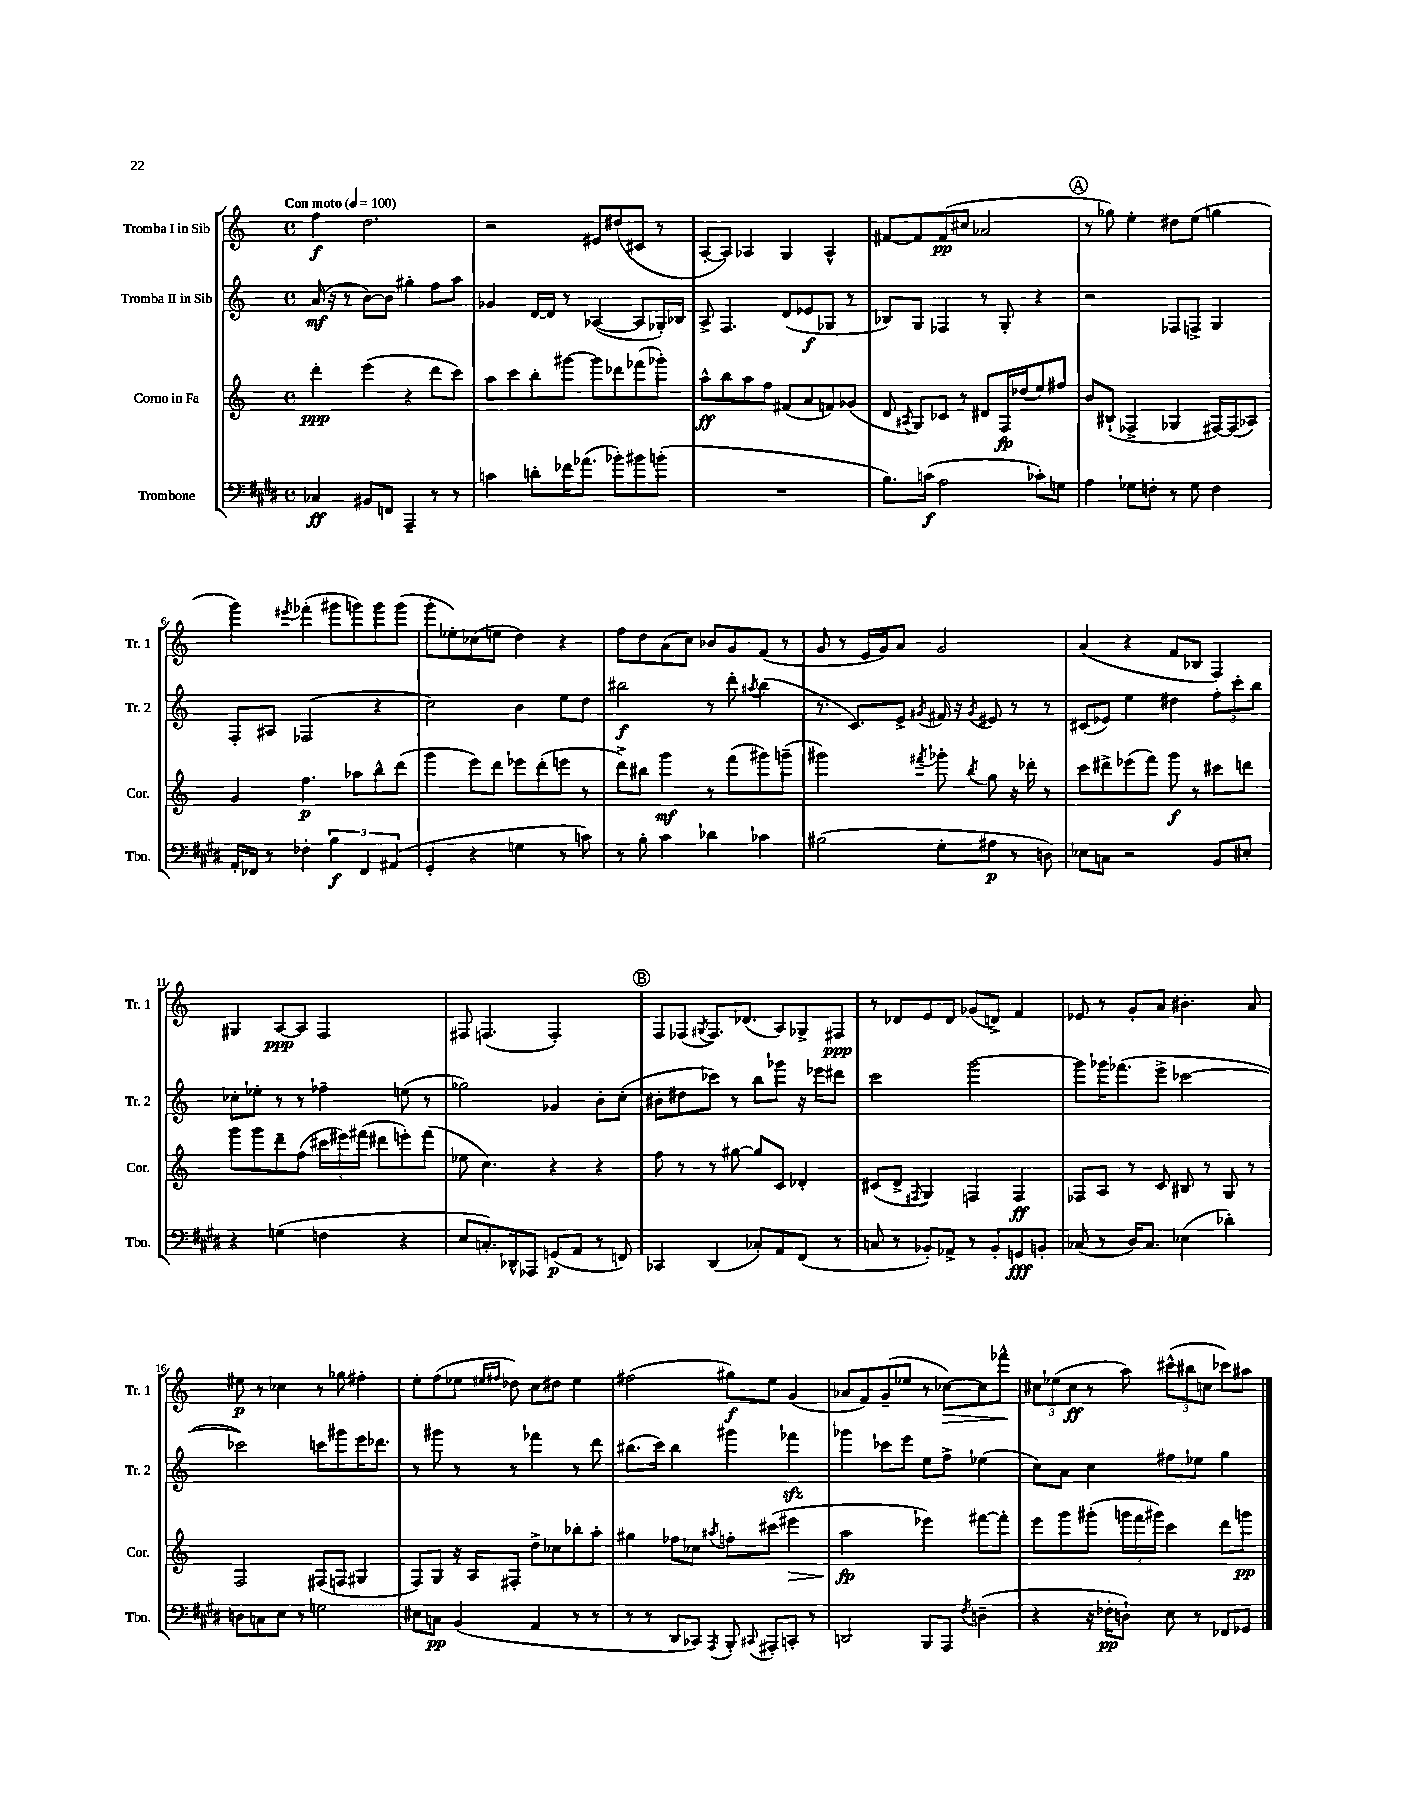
<<
\new StaffGroup <<
\new Staff = "s0" \with { instrumentName = "Tromba I in Sib" shortInstrumentName = "Tr. 1" } {
    \clef treble \key c \major \defaultTimeSignature \time 4/4 \tempo "Con moto" 4 = 100
    \autoBeamOff f''4\f d''2. |
    r2 eis'8[ dis''8( cis'8] r8 |
    a8[~-. a8]) aes4 g4 aes4-^ |
    fis'8[~ fis'8 fis'8\pp( cis''8] aes'2 |
    \mark \markup { \circle "A" } r8 ges''8) e''4-. dis''8[ e''8]( g''4 |
    g'''4) \acciaccatura { eis'''8 } fes'''4-.( gis'''8[ g'''8) g'''8 g'''8]( |
    g'''8[-. ees''8-.) ces''8( e''8] d''4) r4 |
    f''8[ d''8 a'8( c''8]) bes'8[ g'8 f'8]( r8 |
    g'8 r8 e'16[ g'16) a'8] g'2 |
    a'4( r4 f'8[ bes8] f4) |
    gis4 a8[~\ppp a8] f2 |
    fis8 f4.( f2-.) |
    \mark \markup { \circle "B" } f8[ fes8]( \acciaccatura { gis8 } fes8.[) des'8.]( a8[) ges8-> fis8]\ppp |
    r8 des'8[ e'8 des'8] ges'8[( d'8]->) f'4 |
    ees'8 r8 g'8[-. a'8] bis'4.-. a'8 |
    eis''8\p r8 ces''4 r8 ges''8 fis''4-. |
    e''8[-. f''8( ees''8] \grace { eis''16[ fis''16] } des''8) c''8[ dis''8] eis''4 |
    fis''2( gis''8[\f) e''8] g'4( |
    aes'8[ f'8) g'8--( ees''8] r8 ces''8[~\>) ces''8 fes'''8]-^\! |
    \tuplet 3/2 { cis''8[ ees''8( cis''8]\ff } r8 a''8) \tuplet 3/2 { cis'''8[-^( bis''8 c''8] } ces'''8[) ais''8] \bar "|." |
}
\new Staff = "s1" \with { instrumentName = "Tromba II in Sib" shortInstrumentName = "Tr. 2" } {
    \clef treble \key c \major \defaultTimeSignature \time 4/4
    \autoBeamOff a'16\mf( r16 r8 b'8[~) b'8] gis''4-. f''8[ a''8] |
    ges'4 d'16[~ d'16] r8 aes4~( aes8[ ges16-.) bes16] |
    a8-> f4. d'8[( ees'8\f ges8] r8 |
    bes8[) g8] fes4 r8 g8-. r4 |
    \mark \markup { \circle "A" } r2 fes8[ f8]-> g4 |
    f8[-. ais8] fes2( r4 |
    c''2) b'4 e''8[ d''8] |
    bis''2\f r8 d'''8-. \acciaccatura { ais''8 } bis''4( |
    r8. c'8.[) e'8]-> \acciaccatura { gis'8 } fis'16 r16 \acciaccatura { gis'8 } eis'8 r8 r8 |
    cis'8[( ees'8]) e''4 dis''4 \tuplet 3/2 { f''8[-. c'''8-. b''8] } |
    ces''8[-. ees''8]-. r8 r8 fes''4-- e''8( r8 |
    ges''2) ges'4 b'8[-. c''8]-.( |
    \mark \markup { \circle "B" } bis'8[-. dis''8 ces'''8]) r8 b''8[ ges'''8] r16 ees'''16[ dis'''8] |
    c'''2 g'''2~ |
    g'''8[ ges'''16 fes'''8.( e'''8]-> ces'''2~ |
    ces'''2) c'''8[ gis'''8 e'''16 des'''8.] |
    r8 gis'''8 r8 r8 fes'''4 r8 d'''8 |
    bis''8.[( c'''16]) bis''4 gis'''4 fes'''4\sfz |
    ges'''4 ces'''8[ e'''8] e''8[ f''8]-> ees''4( |
    c''8[) a'8] c''4 fis''8[ ees''8] g''4 \bar "|." |
}
\new Staff = "s2" \with { instrumentName = "Corno in Fa" shortInstrumentName = "Cor." } {
    \clef treble \key c \major \defaultTimeSignature \time 4/4
    \autoBeamOff d'''4-.\ppp e'''4( r4 d'''8[ c'''8]) |
    a''8[ c'''8 b''8-. gis'''8]~ gis'''8[ des'''8 fes'''8( ges'''8]-.) |
    a''8[-^\ff b''8 a''8 f''8] fis'8[( a'8 f'8) ges'8]( |
    d'8 \acciaccatura { ais8 } g8[) ces'8] r8 dis'8[ f16\fp des''16( e''8) fis''8] |
    \mark \markup { \circle "A" } b'8[ bis8]-!( fes4-> ges4 fis16[~) fis16( aes8]) |
    g'4 f''4.\p aes''8[ b''8-^ d'''8]( |
    g'''4 e'''8[) d'''8] ees'''8[ d'''8-.( e'''8] r8 |
    d'''8[->) bis''8] g'''4\mf r8 f'''8[( gis'''8) g'''8]--( |
    gis'''2) \acciaccatura { fis'''8 } ges'''8-. \acciaccatura { b''8 } g''8 r16 des'''16-. r8 |
    c'''8[ dis'''8-> ees'''8( f'''8]) g'''8\f r8 cis'''8[ d'''8] |
    g'''8[ g'''8 d'''8-- f''8]( \tuplet 3/2 { cis'''16[ eis'''16) fis'''16]( } dis'''8[ e'''8-.) fis'''8]( |
    ees''8 c''4.) r4 r4 |
    \mark \markup { \circle "B" } f''8 r8 r8 gis''8~ gis''8[ c'8] des'4-. |
    cis'8[( d'8]-> \acciaccatura { fis8 } g4) f4 f4\ff |
    fes8[ a8] r8 c'8 bis8 r8 g8 r8 |
    f2 fis8[( f8] gis4 |
    f8[) g8] r16 a16[ fis8]-. d''8[-> ces''8 bes''8-. a''8]-. |
    gis''4 fes''8[ ces''8] \acciaccatura { ais''8 } f''8[-. cis'''8]( eis'''4\> |
    a''2\fp\! ees'''4) fis'''8[~ fis'''8]-. |
    e'''8[ g'''8 gis'''8]-.( \tuplet 3/2 { g'''16[ f'''16 gis'''16]) } c'''4 d'''8[ g'''8]\pp \bar "|." |
}
\new Staff = "s3" \with { instrumentName = "Trombone" shortInstrumentName = "Tbn." } {
    \clef bass \key e \major \defaultTimeSignature \time 4/4
    \autoBeamOff ces4\ff bis,8[ f,8] a,,4-- r8 r8 |
    c'4 d'8[-. fes'16 aes'8.]( bes'8[-.) bis'8 b'8]-.( |
    R1 |
    b8.[) c'16]\f( a2 ces'8[-.) g8] |
    \mark \markup { \circle "A" } a4 ges8[ f8]-. r8 ges8 f4 |
    a,16[-. fes,16] r8 fes4-. \tuplet 3/2 { b4\f fes,4 ais,4( } |
    gis,4-. r4 g4 r8 c'8) |
    r8 b8-. cis'4 des'4 ces'4 |
    bis2( gis8[-. ais8]\p r8 d8) |
    ees8[ c8] r2 b,8[ eis8]-. |
    r4 g4( f4 r4 |
    e8[ c8.-.) des,16-^ aes,,8] g,8[\p( a,8] r8 f,8) |
    \mark \markup { \circle "B" } ces,4 dis,4( ces8[-.) a,8 fis,8]( r8 |
    c8 r8 bes,8[-.) aes,8]-> r8 bes,8[-. g,8\fff b,8]-. |
    ces8( r8 dis16[) ces8.] ees4( des'4-.) |
    d8[ c8 e8] r8 g2 |
    eis8[ c8]\pp b,4( a,4 r8 r8 |
    r8 r8 dis,8[ ces,8]) \acciaccatura { a,,8 } b,,8-. \appoggiatura { cis,8 } ais,,8[-. c,8]-. r8 |
    d,2 b,,8[ a,,8] \acciaccatura { fis8 } d4--( |
    r4 r16 fes16[-.\pp d8]-!) e8 r8 fes,8[ ges,8] \bar "|." |
}
>>
>>
